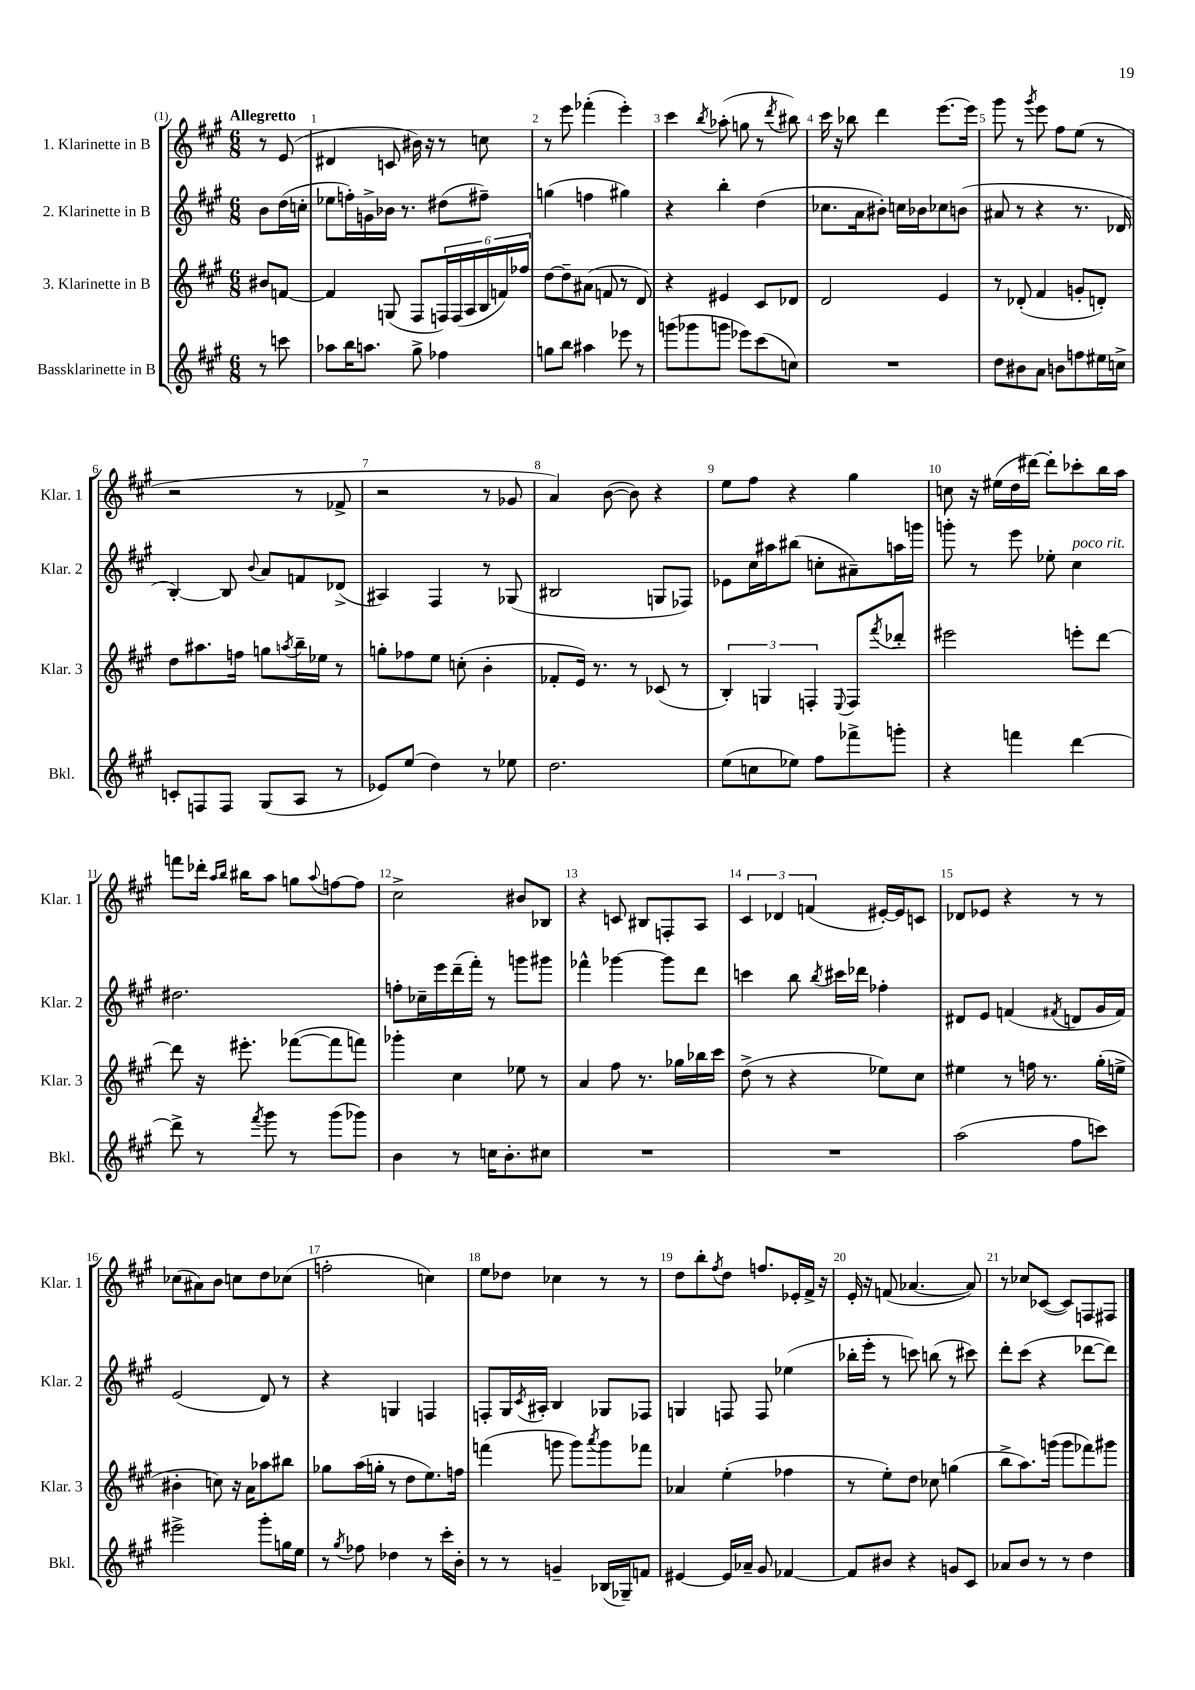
<<
\new StaffGroup <<
\new Staff = "s0" \with { instrumentName = "1. Klarinette in B" shortInstrumentName = "Klar. 1" } {
    \clef treble \key a \major \numericTimeSignature \time 6/8 \partial 4 \tempo "Allegretto"
    r8 e'8( |
    dis'4 c'8 bis'16) r16 r8 c''8 |
    r8 e'''8 fes'''4-.( e'''4-.) |
    cis'''4 \acciaccatura { b''8 } aes''8-.( g''8 r8 \acciaccatura { d'''8 } bis''8) |
    cis'''16 r16 bes''8 d'''4 e'''8.~ e'''16 |
    gis'''8 r8 \acciaccatura { gis'''8 } e'''8 fis''8 e''8( r8 |
    r2 r8 fes'8-> |
    r2 r8 ges'8 |
    a'4) b'8~( b'8) r4 |
    e''8 fis''8 r4 gis''4 |
    c''8 r16 eis''16( d''16 dis'''16~) dis'''8-. ces'''8-. b''16 a''16 |
    f'''8 des'''16-. \grace { a''16 b''16 } bis''16 a''8 g''8 \appoggiatura { a''8 } f''8~ f''8 |
    cis''2-> bis'8 bes8 |
    r4 c'8 bis8 f8-. a8 |
    \tuplet 3/2 { cis'4 des'4 f'4( } eis'16~-.) eis'16 c'8 |
    des'8 ees'8 r4 r8 r8 |
    ces''8( ais'8) b'8 c''8 d''8 ces''8( |
    f''2-. c''4) |
    e''8 des''8 ces''4 r8 r8 |
    d''8 b''8-. \acciaccatura { fis''8 } d''8 f''8. ees'16-. fis'16-> r16 |
    e'16-. r16 f'8( aes'4.~ aes'8) |
    r8 ces''8 ces'8~( ces'8) f8 fis8 \bar "|." |
}
\new Staff = "s1" \with { instrumentName = "2. Klarinette in B" shortInstrumentName = "Klar. 2" } {
    \clef treble \key a \major \numericTimeSignature \time 6/8 \partial 4
    b'8 d''16( c''16-. |
    ees''8 f''16-.) g'16-> bes'16 r8. dis''8( fis''8--) |
    g''4( f''4 gis''4) |
    r4 b''4-. d''4( |
    ces''8. a'16 bis'8-.) c''16 bes'16 ces''8 b'8( |
    ais'8 r8 r4 r8. des'16 |
    b4~-.) b8 \appoggiatura { b'8 } a'8 f'8 des'8->( |
    ais4) fis4 r8 ges8( |
    bis2 g8 fes8) |
    ees'8 cis''16 ais''16 bis''8( c''8-. ais'8--) a''16 g'''16 |
    g'''8-. r8 e'''8 ees''8-. cis''4^\markup { \italic "poco rit." } |
    dis''2. |
    f''8-. ces''16-- e'''16 d'''16--( fis'''16-.) r8 g'''8 gis'''8 |
    fes'''4-^ ges'''4~ ges'''8 d'''8 |
    c'''4 b''8 \acciaccatura { b''8 } cis'''16 des'''16 fes''4-. |
    dis'8 e'8 f'4( \acciaccatura { fis'8 } d'8 gis'16 fis'16) |
    e'2( d'8) r8 |
    r4 g4 f4 |
    f8-. gis16 \acciaccatura { cis'8 } ais16-. b4 ges8 fes8 |
    g4 f8 f8 ees''4( |
    bes''16-. e'''16-. r8 c'''8) b''8( r8 cis'''8) |
    d'''8-. cis'''8( r4 des'''8~ des'''8) \bar "|." |
}
\new Staff = "s2" \with { instrumentName = "3. Klarinette in B" shortInstrumentName = "Klar. 3" } {
    \clef treble \key a \major \numericTimeSignature \time 6/8 \partial 4
    bis'8 f'8~ |
    f'4 g8( fis8 \tuplet 6/4 { f16) f16( a16 b16 f'16) fes''16 } |
    d''8~ d''8-- ais'8( f'8 r8 d'8) |
    r4 eis'4 cis'8 des'8 |
    d'2 e'4 |
    r8 des'8-.( fis'4 g'8-. d'8-.) |
    d''8 ais''8. f''16 g''8 \acciaccatura { a''8 } b''16-- ees''16 r8 |
    g''8-. fes''8 e''8 c''8-.( b'4-. |
    fes'8-. e'16) r8. r8 ces'8( r8 |
    \tuplet 3/2 { b4-.) g4 f4-. } \appoggiatura { e8 } f8 \acciaccatura { fis'''8 } des'''8-. |
    eis'''2 e'''8-. d'''8~ |
    d'''8 r16 eis'''8.-. fes'''8~( fes'''8 f'''8) |
    ges'''4-. cis''4 ees''8 r8 |
    a'4 fis''8 r8. ges''16 bes''16 cis'''16 |
    d''8->( r8 r4 ees''8) cis''8 |
    eis''4 r8 f''16 r8. gis''16-.( e''16-> |
    bis'4-. c''8) r16 a'16 aes''8 bis''8 |
    ges''8 a''16( g''16-. r8 d''8 e''8.) f''16 |
    f'''4( g'''8 g'''8) \acciaccatura { a'''8 } g'''8 fes'''8 |
    aes'4 e''4-.( fes''4 |
    r8 e''8-.) d''8 ces''8 g''4( |
    b''8-> a''8.) g'''16( g'''8 fes'''8) gis'''8 \bar "|." |
}
\new Staff = "s3" \with { instrumentName = "Bassklarinette in B" shortInstrumentName = "Bkl." } {
    \clef treble \key a \major \numericTimeSignature \time 6/8 \partial 4
    r8 c'''8 |
    aes''8 b''16 a''8. gis''8-> fes''4 |
    g''8 b''8 ais''4 ees'''8 r8 |
    g'''8( ges'''8 g'''8 ees'''8) cis'''8( c''8) |
    R2. |
    d''8 bis'8 a'8 b'8 f''8 eis''16 c''16-> |
    c'8-. f8 f8 gis8( a8 r8 |
    ees'8) e''8( d''4) r8 ees''8 |
    d''2. |
    e''8( c''8 ees''8) fis''8 fes'''8-> g'''8-. |
    r4 f'''4 d'''4~ |
    d'''8-> r8 \acciaccatura { fis'''8 } gis'''8 r8 gis'''8( ges'''8) |
    b'4 r8 c''16 b'8.-. cis''8 |
    R2. |
    R2. |
    a''2( fis''8 c'''8) |
    eis'''2-> gis'''8-. g''16 e''16 |
    r8 \acciaccatura { gis''8 } fes''8 des''4 r8 cis'''16-. b'16-. |
    r8 r8 g'4-- bes16( ges16--) f'8 |
    eis'4~ eis'16 aes'16-- gis'8 fes'4~ |
    fes'8 bis'8 r4 g'8 cis'8 |
    aes'8 b'8 r8 r8 d''4 \bar "|." |
}
>>
>>
\layout { \context { \Score \override BarNumber.break-visibility = ##(#f #t #t) barNumberVisibility = #all-bar-numbers-visible } }
